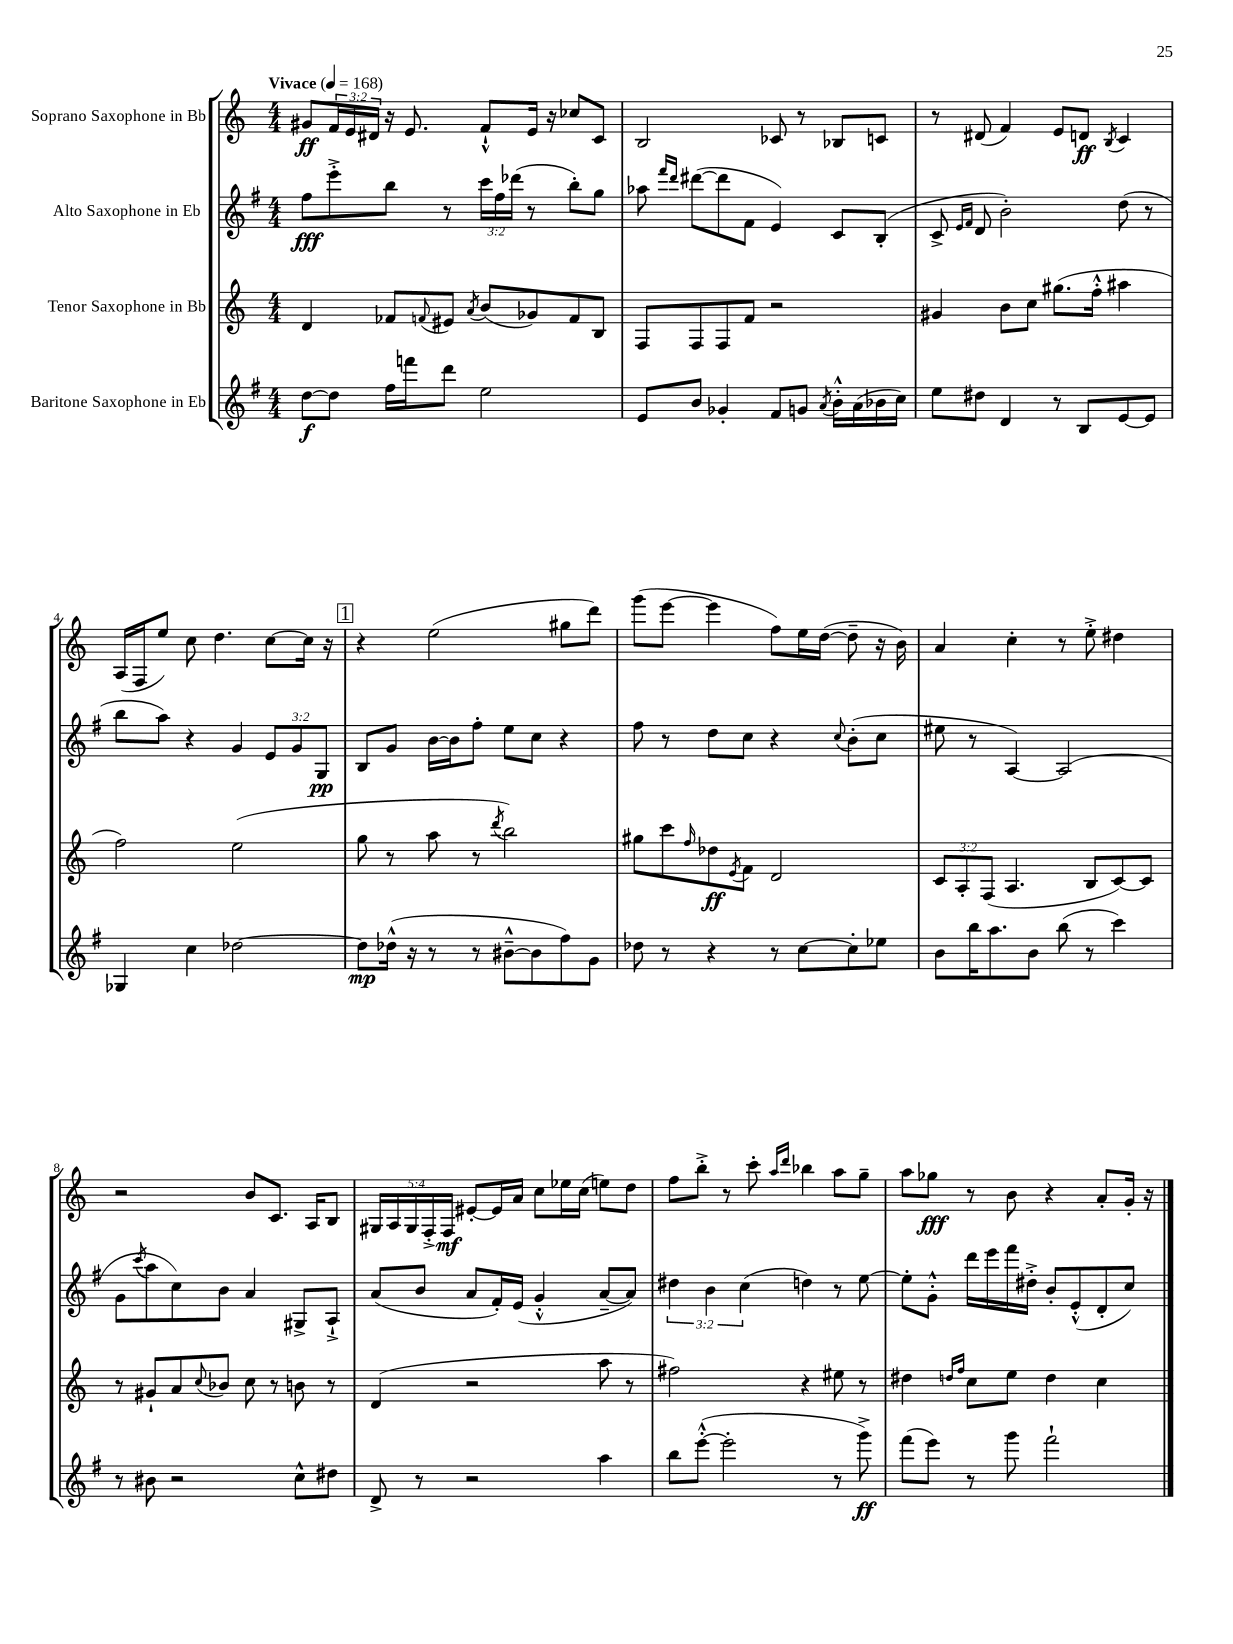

**kern	**kern	**kern	**kern
*staff4	*staff3	*staff2	*staff1
*clefG2	*clefG2	*clefG2	*clefG2
*k[f#]	*k[]	*k[f#]	*k[]
*M4/4	*M4/4	*M4/4	*M4/4
*MM168	*MM168	*MM168	*MM168
[8dd	4d	8ff#	8g#
8dd]	.	8eee'^	24f
.	.	.	24e
.	.	.	24d#
16ff#	8f-	8bb	16r
16fff	.	.	8.e
.	8qqf	.	.
8ddd	8e#	8r	.
.	8qa	.	.
2ee	(8b	24ccc	8f`^^
.	.	24ff#	.
.	.	(24ddd-	.
.	8g-)	8r	16e
.	.	.	16r
.	8f	8bb')	8cc-
.	8B	8gg	8c
=	=	=	=
8e	8F	8aa-	2B
.	.	16qqfff#	.
.	.	16qqddd	.
8b	8F	([8ddd#	.
4g-'	8F	8ddd#]	.
.	8f	8f#	.
8f#	2r	4e)	8c-
8g	.	.	8r
8qa	.	.	.
16b'^^	.	8c	8B-
(16a	.	.	.
16b-	.	(8B'	8c
16cc)	.	.	.
=	=	=	=
8ee	4g#	8c^	8r
.	.	16qqe	.
.	.	16qqf#	.
8dd#	.	8d	(8d#
4d	8b	2b')	4f)
.	8cc	.	.
8r	(8.gg#	.	8e
8B	.	.	8d
.	16ff'^^	.	.
.	.	.	8qB
[8e	4aa#	(8dd	4c
8e]	.	8r	.
=	=	=	=
4G-	2ff)	8bb	(16A
.	.	.	16F
.	.	8aa)	8ee)
4cc	.	4r	8cc
.	.	.	4.dd
[2dd-	(2ee	4g	.
.	.	12e	[8cc
.	.	12g	.
.	.	.	16cc]
.	.	12G	.
.	.	.	16r
=	=	=	=
8dd-]	8gg	8B	4r
(16dd-^^	8r	8g	.
16r	.	.	.
8r	8aa	[16b	(2ee
.	.	16b]	.
8r	8r	8ff#'	.
.	8qddd	.	.
[8b#~^^	2bb)	8ee	.
8b#]	.	8cc	.
8ff#)	.	4r	8gg#
8g	.	.	8ddd)
=	=	=	=
8dd-	8gg#	8ff#	(8ggg
8r	8ccc	8r	[8eee
.	16qqff	.	.
4r	8dd-	8dd	4eee]
.	8qe	.	.
.	8f	8cc	.
8r	2d	4r	8ff)
[8cc	.	.	16ee
.	.	.	([16dd
.	.	8qqcc	.
8cc']	.	(8b'	8dd~]
8ee-	.	8cc	16r
.	.	.	16b)
=	=	=	=
8b	12c	8ee#	4a
.	12A'	.	.
16bb	.	8r	.
.	(12F	.	.
8.aa	.	.	.
.	4.A	[4A)	4cc'
8b	.	.	.
(8bb	.	(2A]	8r
8r	8B	.	8ee'^
4ccc)	[8c)	.	4dd#
.	8c]	.	.
=	=	=	=
8r	8r	8g	2r
.	.	8qccc	.
8b#	8g#`	8aa	.
2r	8a	8cc)	.
.	8qqcc	.	.
.	8b-	8b	.
.	8cc	4a	8b
.	8r	.	8.c
8cc^^	8b	8G#^	.
.	.	.	16A
8dd#	8r	8A`^	8B
=	=	=	=
8d^	(4d	(8a	20G#
.	.	.	20A
.	.	.	20G#
8r	.	8b	.
.	.	.	20F'^
.	.	.	20F
2r	2r	8a	[8e#'
.	.	16f#')	16e#]
.	.	(16e	16a
.	.	4g'^^	8cc
.	.	.	16ee-
.	.	.	(16cc
4aa	8aa	[8a~	8ee)
.	8r	8a])	8dd
=	=	=	=
8bb	2ff#)	6dd#	8ff
([8eee'^^	.	.	8bb'^
.	.	6b	.
2eee']	.	.	8r
.	.	(6cc	.
.	.	.	8ccc'
.	.	.	16qqaa
.	.	.	16qqddd
.	4r	4dd)	4bb-
8r	8ee#	8r	8aa
8ggg^)	8r	[8ee	8gg~
=	=	=	=
(8fff#	4dd#	8ee']	8aa
8eee)	.	8g'^^	8gg-
.	16qqdd	.	.
.	16qqff	.	.
8r	8cc	16ddd	8r
.	.	16eee	.
8ggg	8ee	16fff#	8b
.	.	16dd#'^	.
2fff#`	4dd	8b'	4r
.	.	(8e'^^	.
.	4cc	8d'	8a'
.	.	8cc)	16g'
.	.	.	16r
==	==	==	==
*-	*-	*-	*-
